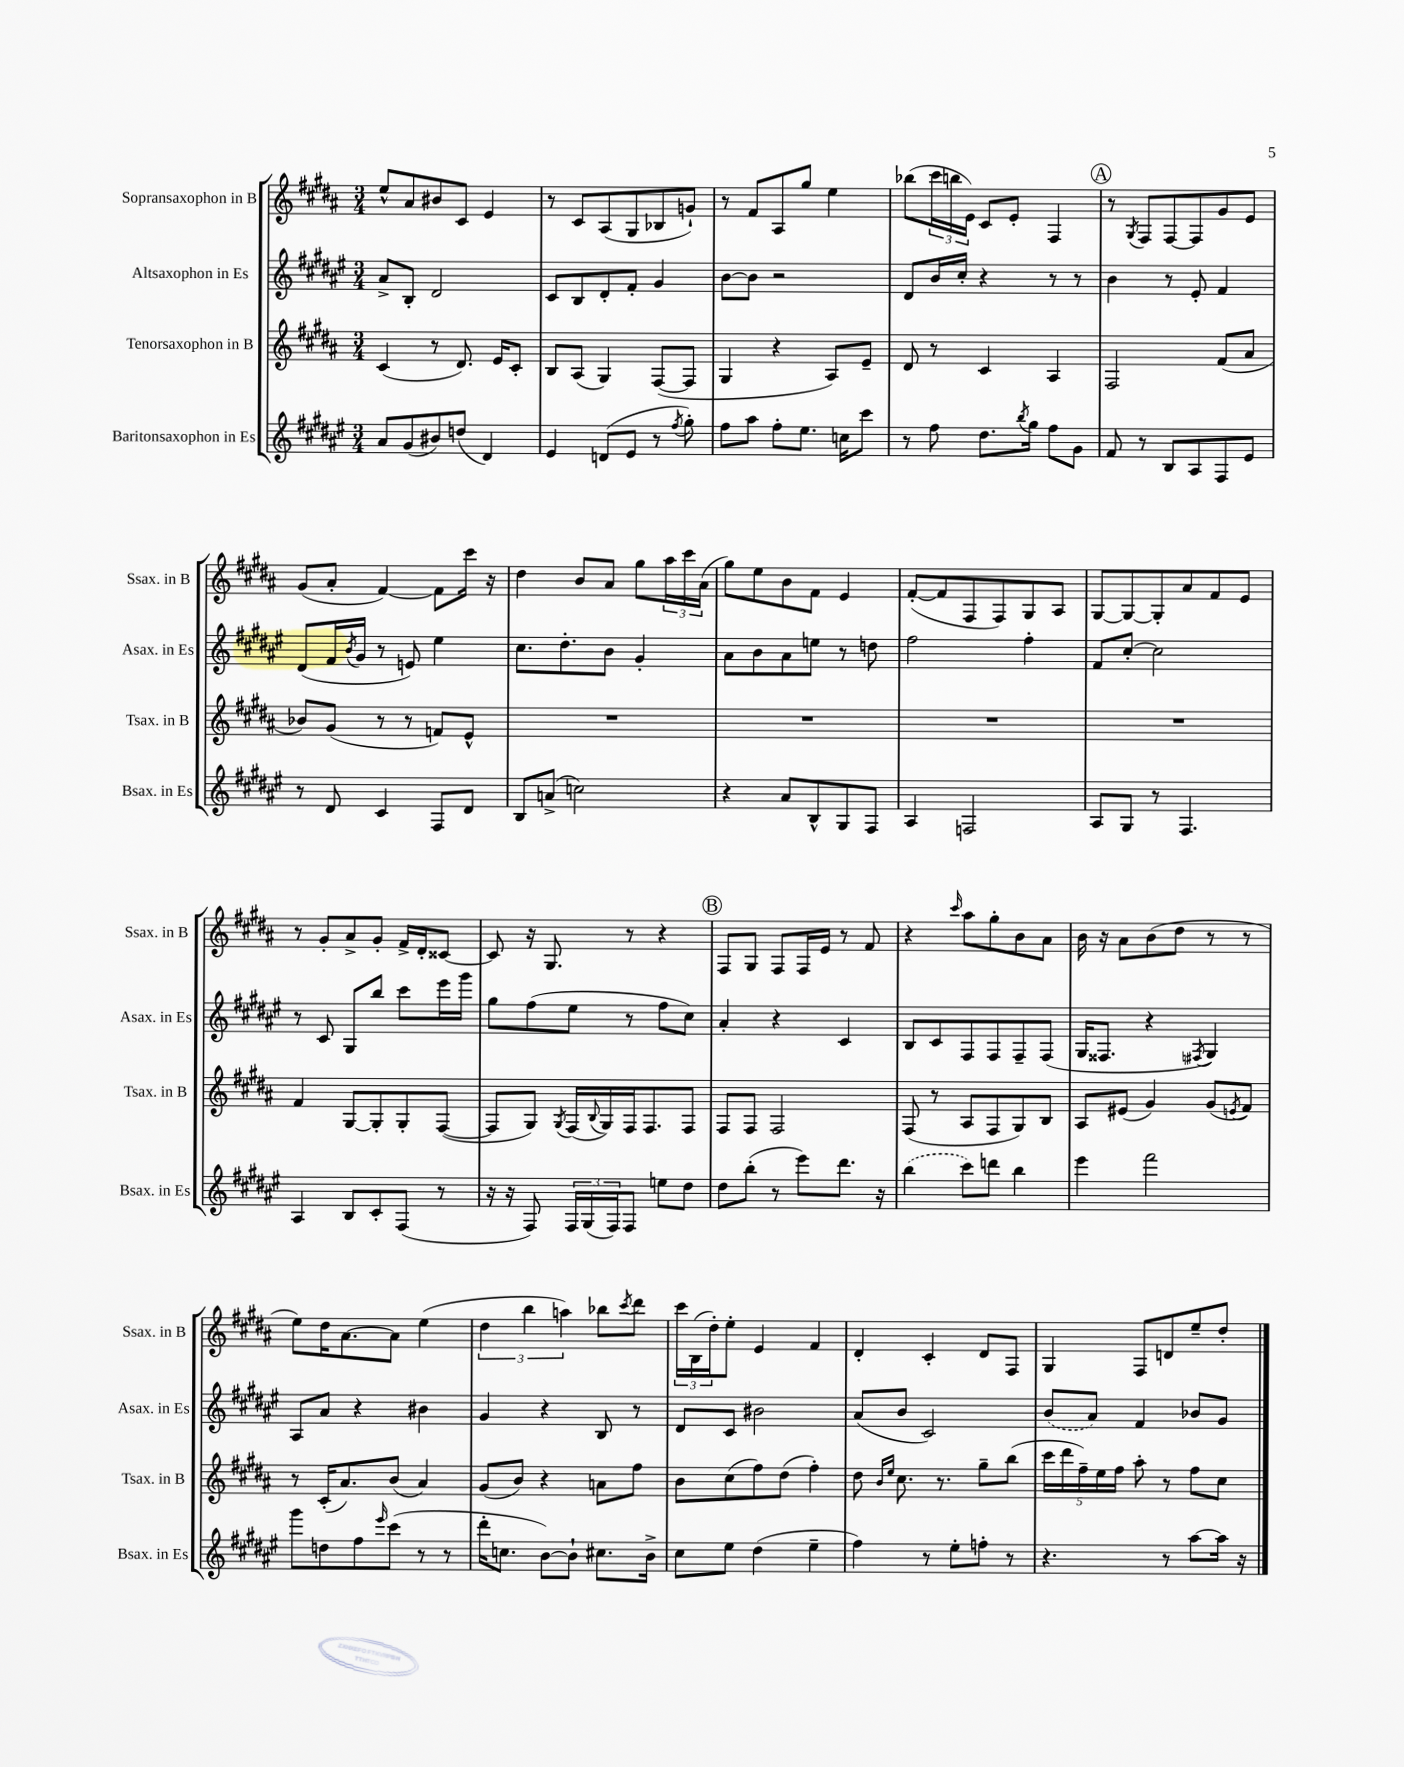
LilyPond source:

<<
\new StaffGroup <<
\new Staff = "s0" \with { instrumentName = "Sopransaxophon in B" shortInstrumentName = "Ssax. in B" } {
    \clef treble \key b \major \numericTimeSignature \time 3/4
    e''8-^ ais'8 bis'8 cis'8 e'4 |
    r8 cis'8 ais8( gis8 bes8 g'8-!) |
    r8 fis'8 ais8 gis''8 e''4 |
    bes''8( \tuplet 3/2 { cis'''16 b''16 e'16) } cis'8 e'8-. fis4 |
    \mark \markup { \circle "A" } r8 \acciaccatura { gis8 } fis8 fis8~ fis8 gis'8 e'8 |
    gis'8( ais'8-. fis'4~) fis'8 cis'''16 r16 |
    dis''4 b'8 ais'8 gis''8 \tuplet 3/2 { ais''16 cis'''16 ais'16( } |
    gis''8) e''8 b'8 fis'8 e'4 |
    fis'8~-.( fis'8 fis8 fis8) gis8 ais8 |
    gis8~ gis8~ gis8-. ais'8 fis'8 e'8 |
    r8 gis'8-. ais'8-> gis'8-. fis'16-> dis'16-. cisis'8~ |
    cisis'8 r16 gis8. r8 r4 |
    \mark \markup { \circle "B" } fis8 gis8 fis8 fis16 e'16 r8 fis'8 |
    r4 \grace { cis'''16 } ais''8 gis''8-. b'8 ais'8 |
    b'16 r16 ais'8 b'8( dis''8 r8 r8 |
    e''8) dis''16 ais'8.~ ais'8 e''4( |
    \tuplet 3/2 { dis''4 b''4 a''4) } bes''8 \acciaccatura { cis'''8 } dis'''8 |
    \tuplet 3/2 { cis'''16 b16( dis''16-.) } e''8-. e'4 fis'4 |
    dis'4-. cis'4-. dis'8 fis8 |
    gis4 fis8 d'8 e''8-- dis''8-. \bar "|." |
}
\new Staff = "s1" \with { instrumentName = "Altsaxophon in Es" shortInstrumentName = "Asax. in Es" } {
    \clef treble \key fis \major \numericTimeSignature \time 3/4
    ais'8-> b8-. dis'2 |
    cis'8 b8 dis'8-. fis'8-. gis'4 |
    b'8~ b'8 r2 |
    dis'8 b'16 cis''16-. r4 r8 r8 |
    \mark \markup { \circle "A" } b'4 r8 eis'8-. fis'4 |
    dis'8( fis'16 \acciaccatura { b'8 } gis'16 r8 e'8) eis''4 |
    cis''8. dis''8.-. b'8 gis'4-. |
    ais'8 b'8 ais'8 e''8 r8 d''8 |
    fis''2 fis''4-. |
    fis'8 cis''8~-. cis''2 |
    r8 cis'8 gis8 b''8 cis'''8 eis'''16 gis'''16 |
    gis''8 fis''8( eis''8 r8 fis''8 cis''8) |
    \mark \markup { \circle "B" } ais'4-. r4 cis'4 |
    b8 cis'8 fis8 fis8 fis8-- fis8( |
    gis16 fisis8. r4 \acciaccatura { fis8 } gis4) |
    ais8 ais'8 r4 bis'4 |
    gis'4 r4 b8 r8 |
    dis'8 cis'8 bis'2 |
    ais'8( b'8 cis'2) |
    \once \slurDashed b'8( ais'8) fis'4 bes'8 gis'8 \bar "|." |
}
\new Staff = "s2" \with { instrumentName = "Tenorsaxophon in B" shortInstrumentName = "Tsax. in B" } {
    \clef treble \key b \major \numericTimeSignature \time 3/4
    cis'4( r8 dis'8.) e'16 cis'8-. |
    b8 ais8( gis4) fis8~( fis8 |
    gis4 r4 ais8) e'8-- |
    dis'8 r8 cis'4 ais4 |
    \mark \markup { \circle "A" } fis2 fis'8( ais'8 |
    bes'8) gis'8( r8 r8 f'8) e'8-^ |
    R2. |
    R2. |
    R2. |
    R2. |
    fis'4 gis8~ gis8-. gis8-. fis8~( |
    fis8 gis8) \acciaccatura { gis8 } fis16( \appoggiatura { b8 } gis16) fis16 fis8. fis8 |
    \mark \markup { \circle "B" } fis8 fis8 fis2 |
    fis8( r8 ais8 fis8 gis8) b8 |
    ais8 eis'8( gis'4) gis'8( \acciaccatura { e'8 } fis'8) |
    r8 cis'16-.( ais'8.) b'8( ais'4) |
    gis'8( b'8) r4 a'8 fis''8 |
    b'8 cis''8( fis''8) dis''8( fis''4-.) |
    dis''8 \grace { b'16 e''16 } cis''8. r8. gis''8-- b''8( |
    \tuplet 5/4 { cis'''16 dis'''16 fis''16--) e''16 fis''16 } ais''8-. r8 fis''8 cis''8 \bar "|." |
}
\new Staff = "s3" \with { instrumentName = "Baritonsaxophon in Es" shortInstrumentName = "Bsax. in Es" } {
    \clef treble \key fis \major \numericTimeSignature \time 3/4
    ais'8 gis'8( bis'8) d''8( dis'4) |
    eis'4 d'8( eis'8 r8 \acciaccatura { fis''8 } gis''8-.) |
    fis''8 ais''8 fis''8-. eis''8. c''16 cis'''8 |
    r8 fis''8 dis''8. \acciaccatura { b''8 } gis''16 fis''8 gis'8 |
    \mark \markup { \circle "A" } fis'8 r8 b8 ais8 fis8 eis'8 |
    r8 dis'8 cis'4 fis8 dis'8 |
    b8 a'8->( c''2) |
    r4 ais'8 b8-^ gis8 fis8 |
    ais4 f2 |
    ais8 gis8 r8 fis4. |
    ais4 b8 cis'8-. fis8( r8 |
    r16 r16 fis8) \tuplet 3/2 { fis16 gis16( fis16) } fis8 e''8 dis''8 |
    \mark \markup { \circle "B" } dis''8 b''8-.( r8 eis'''8) dis'''8. r16 |
    \once \slurDashed b''4( cis'''8) d'''8 b''4 |
    eis'''4 fis'''2 |
    gis'''8 d''8 fis''8 \grace { eis'''16 } cis'''8( r8 r8 |
    dis'''16-. c''8. b'8~) b'8-! cis''8. b'16-> |
    cis''8 eis''8 dis''4( eis''4-- |
    fis''4) r8 eis''8-. f''8-. r8 |
    r4. r8 ais''8~ ais''16 r16 \bar "|." |
}
>>
>>
\layout { \context { \Score \remove "Bar_number_engraver" } }
